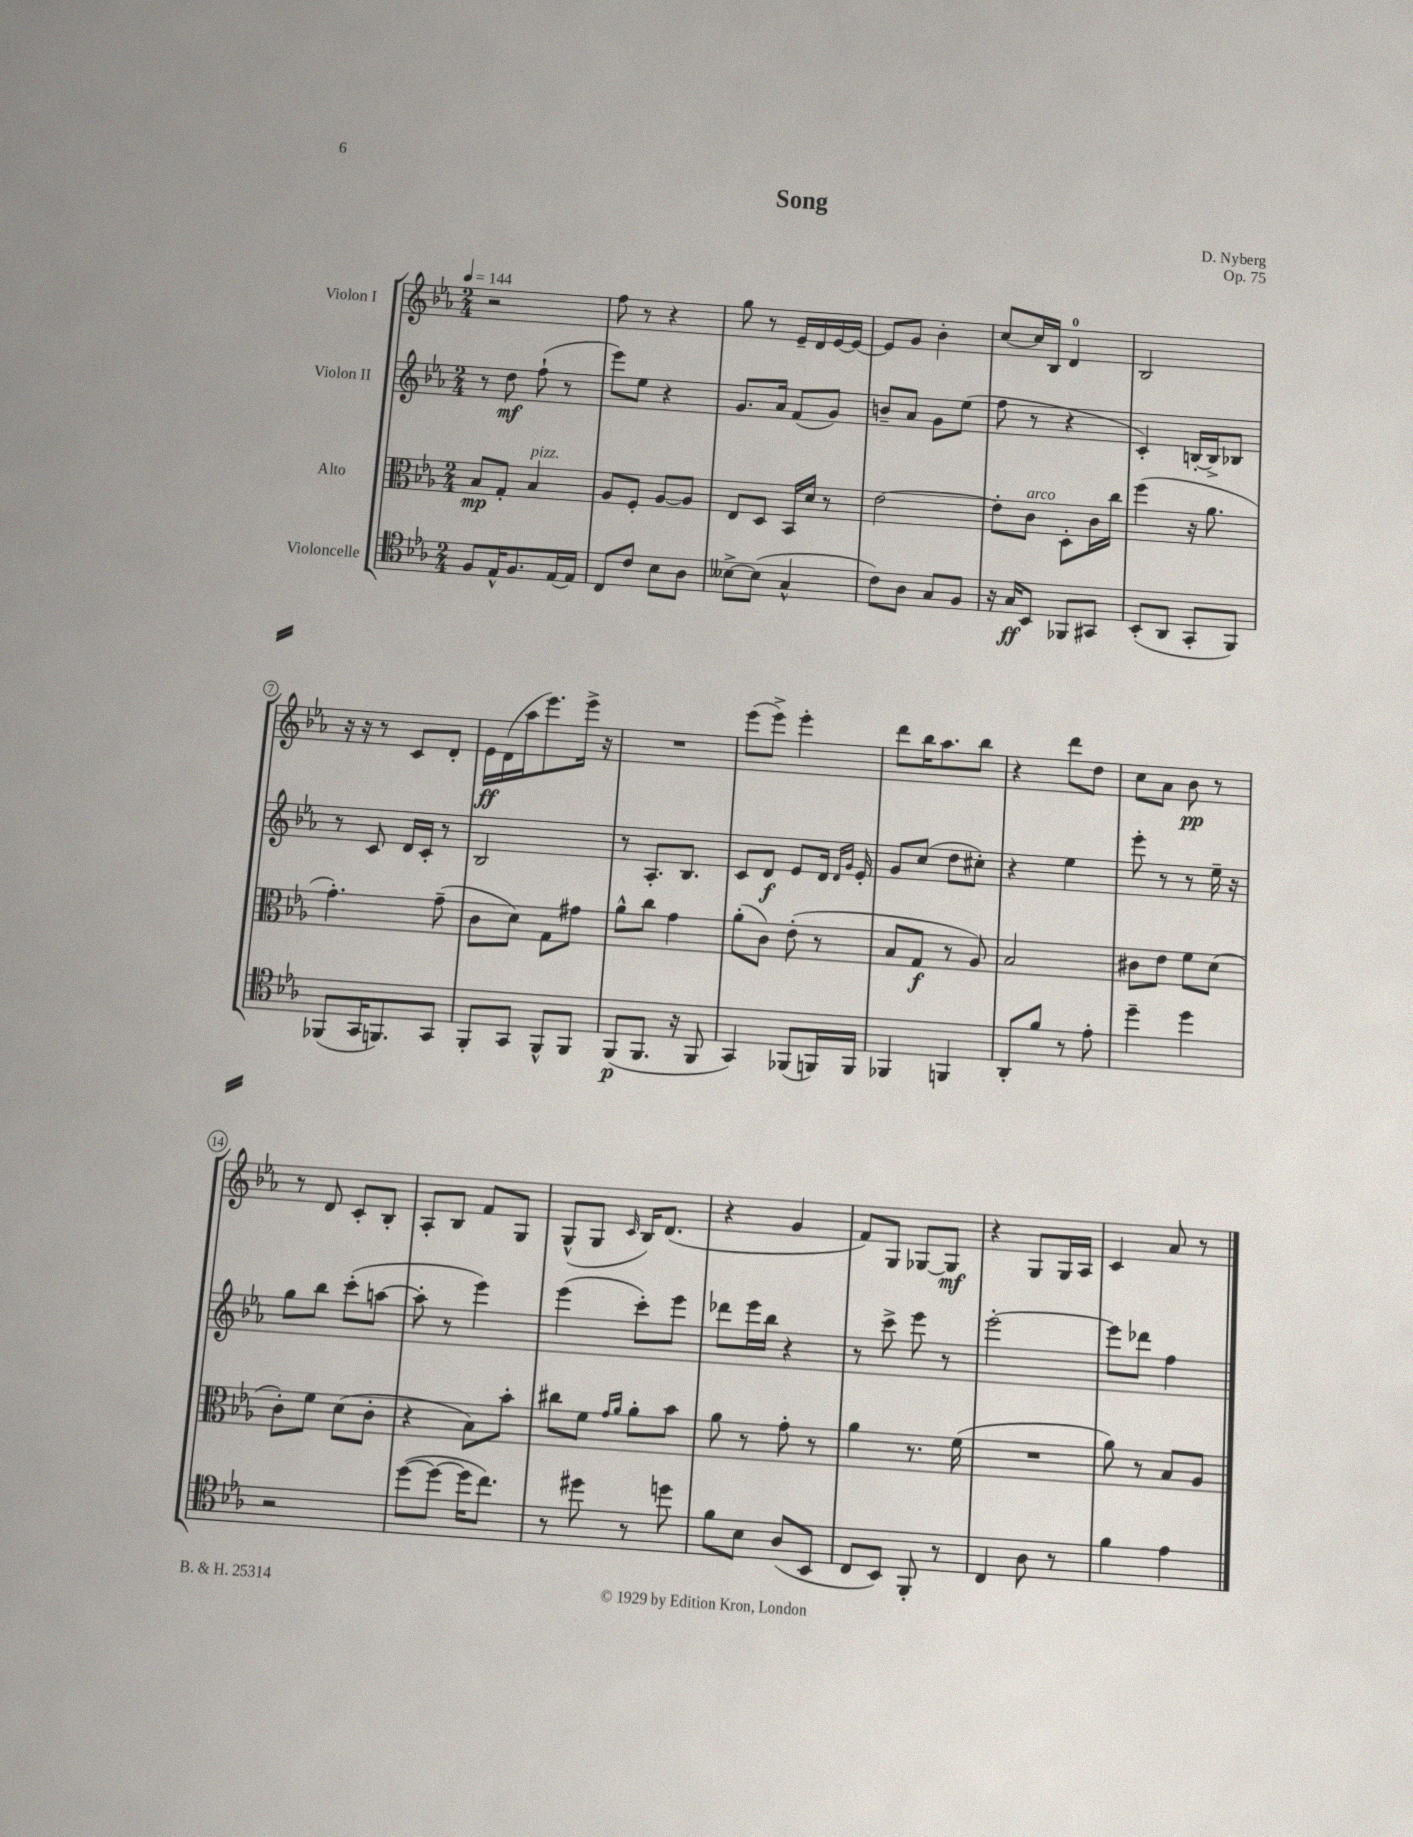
\header { title = "Song" composer = "D. Nyberg" opus = "Op. 75" }
<<
\new StaffGroup <<
\new Staff = "s0" \with { instrumentName = "Violon I" } {
    \clef treble \key ees \major \numericTimeSignature \time 2/4 \tempo 4 = 144
    r2 |
    f''8 r8 r4 |
    g''8 r8 ees'16-- d'16 ees'16~ ees'16~ |
    ees'8 g'8 bes'4-. |
    c''8~ c''16 bes16 d'4-0 |
    bes2 |
    r16 r16 r8 c'8 d'8-. |
    ees'16\ff d'16( aes''16 ees'''8.) ees'''16-> r16 |
    R2 |
    ees'''8( ees'''8->) ees'''4-. |
    d'''8 bes''16 aes''8. bes''8 |
    r4 d'''8 d''8 |
    c''8 aes'8 bes'8\pp r8 |
    r8 d'8 c'8-. bes8-. |
    aes8-. bes8 f'8 g8 |
    g8-^( g8 \grace { c'16 } bes16) d'8.( |
    r4 g'4 |
    f'8) g8 ges8~ ges8\mf |
    r4 g8 g16 aes16 |
    c'4 aes'8 r8 \bar "|." |
}
\new Staff = "s1" \with { instrumentName = "Violon II" } {
    \clef treble \key ees \major \numericTimeSignature \time 2/4
    r8 d''8\mf f''8-!( r8 |
    ees'''8) ees''8 r4 |
    g'8. aes'16 f'8( g'8) |
    b'8-- aes'8 g'8 ees''8( |
    f''8 r8 r4 |
    c'4-.) b16~-. b16-> bes8 |
    r8 c'8 d'16 c'16-. r8 |
    bes2 |
    r8 aes8.-. bes8. |
    c'8 d'8\f ees'8 d'16 \grace { d'16 g'16 } ees'16-. |
    g'8 c''8( d''8 cis''8-.) |
    r4 ees''4 |
    ees'''8-. r8 r8 ees''16-- r16 |
    g''8 bes''8 c'''8-.( a''8~ |
    a''8-. r8 ees'''4) |
    ees'''4( c'''8-.) ees'''8 |
    des'''8 ees'''16 bes''16 r4 |
    r8 c'''8-> ees'''8 r8 |
    ees'''2~-. |
    ees'''8 des'''8 f''4 \bar "|." |
}
\new Staff = "s2" \with { instrumentName = "Alto" } {
    \clef alto \key ees \major \numericTimeSignature \time 2/4
    bes8\mp g8-. bes4^\markup { \italic "pizz." } |
    aes8 f8-. aes8~ aes8 |
    ees8 d8 bes,16 d'16 r8 |
    ees'2~ |
    ees'8-. c'8^\markup { \italic "arco" } d8-. c'16 c''16 |
    f''4( r16 aes'8. |
    g'4.-.) g'8--( |
    c'8 d'8) g8 gis'8 |
    aes'8-^ c''8 g'4 |
    aes'8-.( c'8) ees'8-.( r8 |
    bes8 g8\f r8 aes8) |
    bes2 |
    cis'8 ees'8 f'8 d'8( |
    c'8-.) f'8 d'8( c'8-. |
    r4 bes8) bes'8-. |
    cis''8 f'8 \grace { g'16 aes'16 } aes'8-. bes'8 |
    aes'8 r8 g'8-. r8 |
    aes'4 r8. f'16( |
    R2 |
    aes'8) r8 bes8 aes8 \bar "|." |
}
\new Staff = "s3" \with { instrumentName = "Violoncelle" } {
    \clef tenor \key ees \major \numericTimeSignature \time 2/4
    f8 ees16-^ f8. ees16~ ees16 |
    c8 c'8 bes8 aes8 |
    beses8~-> beses8( g4-^ |
    c'8) aes8 g8 f8 |
    r16 g16\ff bes,8 fes,8 gis,8 |
    bes,8-.( aes,8 g,8-. f,8) |
    fes,8( g,16 f,8.) g,8 |
    f,8-. g,8 f,8-^ f,8 |
    f,8\p( f,8. r16 f,8 |
    g,4) fes,8( f,16) f,16 |
    fes,4 f,4 |
    aes,8-. f'8 r8 ees'8-. |
    d''4-- d''4 |
    r2 |
    d''8~( d''8~ d''16 c''8.) |
    r8 dis''8 r8 d''8 |
    f'8 bes8 aes8( bes,8 |
    c8 bes,8) f,8-. r8 |
    c4 aes8 r8 |
    f'4 ees'4 \bar "|." |
}
>>
>>
\layout { \context { \Score \override BarNumber.stencil = #(make-stencil-circler 0.1 0.3 ly:text-interface::print) } }
